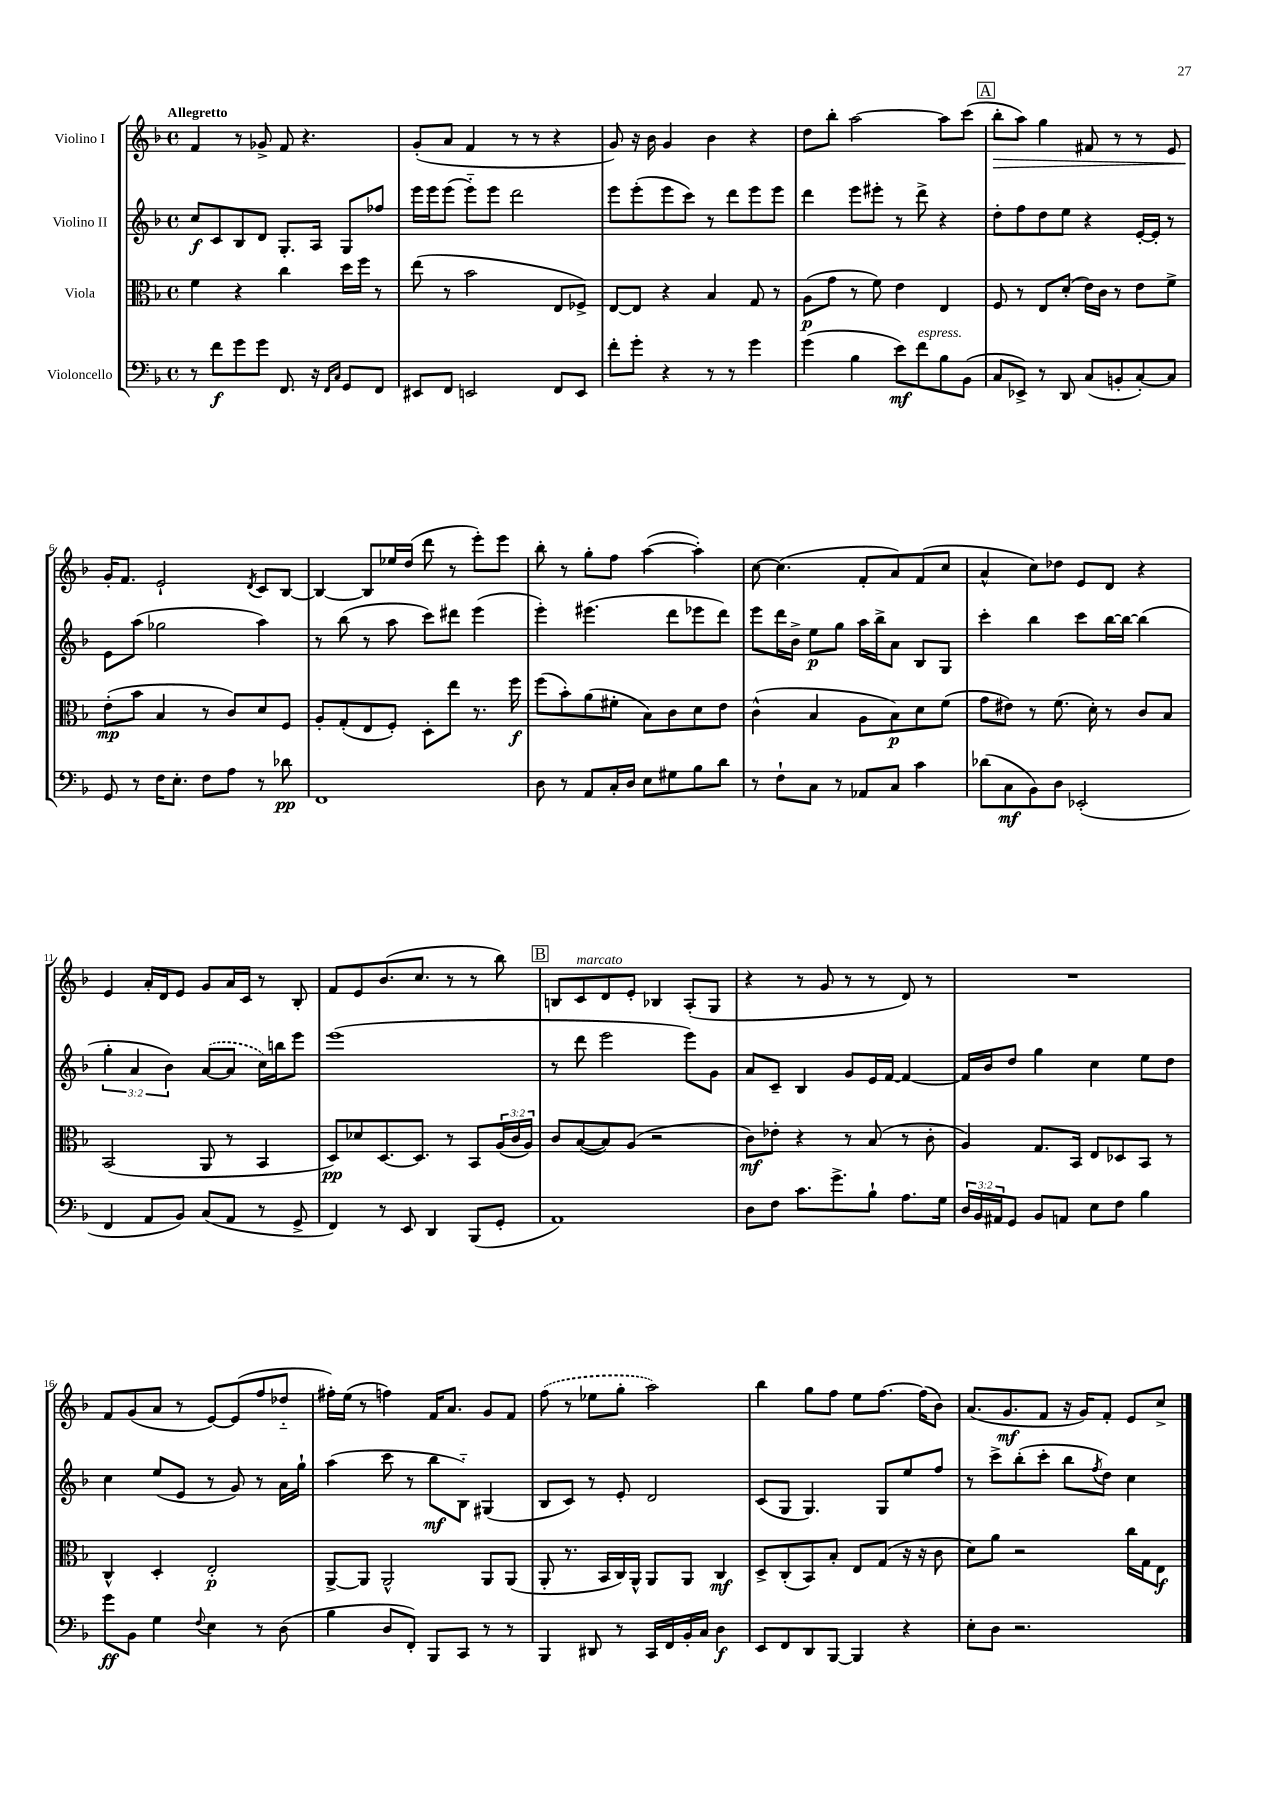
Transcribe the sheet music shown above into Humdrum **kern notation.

**kern	**kern	**kern	**kern
*staff4	*staff3	*staff2	*staff1
*clefF4	*clefC3	*clefG2	*clefG2
*k[b-]	*k[b-]	*k[b-]	*k[b-]
*M4/4	*M4/4	*M4/4	*M4/4
*met(c)	*met(c)	*met(c)	*met(c)
8r	4f\	8cc/L	4f/
8f\L	.	8c/	.
8g\	4r	8B-/	8r
8g\J	.	8d/J	8g-^/
8.FF/	4cc\	8.G'/L	8f/
.	.	.	4.r
16r	.	16A/Jk	.
16qqFF/LL	.	.	.
16qqC/JJ	.	.	.
8GG/L	16dd\LL	8G/L	.
.	16ff\JJ	.	.
8FF/J	8r	8ff-/J	.
=	=	=	=
8EE#/L	(8ee\	16eee\LL	(8g'/L
.	.	16eee\J	.
8FF/J	8r	(8eee\J	8a/J
2EE/	2b-\	8eee'~\L)	4f/
.	.	8eee\J	.
.	.	2ddd\	8r
.	.	.	8r
8FF/L	8E/L	.	4r
8EE/J	8F-^/J)	.	.
=	=	=	=
8f'\L	[8E/L	8eee\L	8g/)
8g'\J	8E/]J	(8eee'\	16r
.	.	.	16b-\
4r	4r	8eee\	4g/
.	.	8ccc\J)	.
8r	4B-/	8r	4b-\
8r	.	8ddd\L	.
4g\	8G/	8eee\	4r
.	8r	8eee\J	.
=	=	=	=
(4g\	(8A\L	4ddd\	8dd\L
.	8g\J	.	8bb-'\J
4B-\	8r	8eee\L	[2aa\
.	8f\)	8eee#'\J	.
8e\L)	4e\	8r	.
8f\	.	8ddd^\	.
8B-\	4E/	4r	8aa\]L
(8BB-\J	.	.	(8ccc\J
=	=	=	=
8C/L	8F/	8dd'\L	8bb-'\L
8EE-^/J)	8r	8ff\	8aa\J)
8r	8E/L	8dd\	4gg\
8DD/	(8d'/J	8ee\J	.
(8C/L	16e\LL)	4r	8f#/
.	16c\JJ	.	.
8BB'/	8r	.	8r
[8C'/)	8e\L	[16e'/LL	8r
.	.	16e'/]JJ	.
8C/]J	8f^\J	8r	8e/
=	=	=	=
8GG/	(8e'\L	8e\L	16g'/LK
.	.	.	8.f/J
8r	8b-\J	(8aa\J	.
16F\LK	4B-/	2gg-\	2e`/
8.E'\J	.	.	.
8F\L	8r	.	.
8A\J	8c/L)	.	.
.	.	.	8qd/
8r	8d/	4aa\)	8c/L
8d-\	8F/J	.	[8B-/J
=	=	=	=
1FF	8A'/L	8r	4B-/_
.	(8G'/	(8bb-\	.
.	8E/	8r	8B-/]L
.	8F'/J)	8aa\	16ee-/L
.	.	.	(16dd/JJ
.	8D'\L	8ccc\L)	8ddd\
.	8ee\J	8ddd#\J	8r
.	8.r	(4eee\	8eee'\L)
.	.	.	8eee\J
.	16ff\	.	.
=	=	=	=
8D\	(8ff\L	4eee'\)	8bb-'\
8r	8b-'\)	.	8r
8AA/L	(8a\	(4.eee#\	8gg'\L
16C'/L	8f#'\J	.	8ff\J
16D/JJ	.	.	.
8E\L	8B-\L)	.	([4aa\
8G#\	8c\	8ddd\L	.
8B-\	8d\	8eee-\	4aa'\])
8d\J	8e\J	8ddd\J)	.
=	=	=	=
8r	(4c^^\	8eee\L	[8cc\
8F`\L	.	16ddd\L	(4.cc\]
.	.	16b-^\JJ	.
8C\J	4B-/	8ee\L	.
8r	.	8gg\J	.
8AA-/L	8A\L	16aa\LL	8f'/L
.	.	16bb-^\J	.
8C/J	8B-\)	8a\J	8a/)
4c\	8d\	8B-/L	(8f/
.	(8f\J	8G/J	8cc/J
=	=	=	=
(8d-\L	8g\L	4ccc'\	4a^^/
8C\	8e#\J)	.	.
8BB-\)	8r	4bb-\	8cc\L)
8D\J	(8.f\	.	8dd-\J
(2EE-'/	.	8ccc\L	8e/L
.	16d'\)	.	.
.	8r	[16bb-\L	8d/J
.	.	16bb-\_JJ	.
.	8c/L	(4bb-\]	4r
.	8B-/J	.	.
=	=	=	=
4FF/	(2BB-/	6gg'\	4e/
.	.	6a/	.
8AA/L	.	.	16a'/LL
.	.	.	16d/J
.	.	6b-\)	.
8BB-/J)	.	.	8e/J
(8C/L	8AA/	([8a/L	8g/L
8AA/J	8r	8a/]J	16a/L
.	.	.	16c/JJ
8r	4BB-/	16cc\LL)	8r
.	.	16bb\J	.
8GG^/	.	8eee\J	8B-'/
=	=	=	=
4FF/)	8D/L)	(1eee	8f/L
.	8d-/	.	8e/
8r	[8.D/	.	(8.b-/
8EE/	.	.	.
.	8.D/]J	.	8.cc/J
4DD/	.	.	.
.	8r	.	8r
(8BBB-/L	8BB-/L	.	8r
8GG'/J	(24A/L	.	8bb-\)
.	24c/	.	.
.	24A/JJ)	.	.
=	=	=	=
1AA)	8c/L	8r	8B/L
.	([8B-/	8ddd\	8c/
.	8B-/])	2eee\	8d/
.	(8A/J	.	8e'/J
.	2r	.	4B-/
.	.	8eee\L)	(8A'/L
.	.	8g\J	8G/J
=	=	=	=
8D\L	8c\L)	8a/L	4r
8F\J	8e-'\J	8c~/J	.
8.c\L	4r	4B-/	8r
.	.	.	8g/
8.g^\	.	.	.
.	8r	8g/L	8r
8B-`\J	(8B-/	16e/L	8r
.	.	[16f/JJ	.
8.A\L	8r	4f/_	8d/)
.	8c'\	.	8r
16G\Jk	.	.	.
=	=	=	=
24D/LL	4A/)	16f/]LL	1r
24BB-/	.	.	.
.	.	16b-/J	.
24AA#/J	.	.	.
8GG/J	.	8dd/J	.
8BB-/L	8.G/L	4gg\	.
8AA/J	.	.	.
.	16BB-/Jk	.	.
8E\L	8E/L	4cc\	.
8F\J	8D-/	.	.
4B-\	8BB-/J	8ee\L	.
.	8r	8dd\J	.
=	=	=	=
8g\L	4C^^/	4cc\	8f/L
8BB-\J	.	.	(8g/
4G\	4D'/	(8ee/L	8a/J
.	.	8e/J	8r
8qqF/	.	.	.
4E\	2E'/	8r	[8e/L)
.	.	8g/)	(8e/]
8r	.	8r	8ff/
(8D\	.	16a\LL	8dd-'~/J
.	.	16gg`\JJ	.
=	=	=	=
4B-\	[8AA^/L	(4aa\	16ff#'\LL)
.	.	.	(16ee\JJ
.	8AA/]J	.	8r
8D/L	2AA^^/	8ccc\	4ff\)
8FF'/J)	.	8r	.
8BBB-/L	.	8bb-\L	16f/LK
.	.	.	8.a/J
8CC/J	.	8B-'~\J)	.
8r	8AA/L	(4G#/	8g/L
8r	(8AA/J	.	8f/J
=	=	=	=
4BBB-/	8AA'/	8B-/L	(8ff\
.	8.r	8c/J)	8r
8DD#/	.	8r	8ee-\L
.	16BB-/LL	.	.
8r	16C/)	8e'/	8gg'\J
.	16AA^^/JJ	.	.
16CC/LL	8AA/L	2d/	2aa\)
16FF/	.	.	.
16BB-'/	8AA/J	.	.
16C/JJ	.	.	.
4D\	4C/	.	.
=	=	=	=
8EE/L	8D^/L	(8c/L	4bb-\
8FF/	(8C'/	8G/J	.
8DD/	8BB-/)	4.G/)	8gg\L
[8BBB-/J	8B-'/J	.	8ff\J
4BBB-/]	8E/L	.	8ee\L
.	(8G/J	8G/L	[8.ff\J
4r	16r	8ee/	.
.	16r	.	(16ff\]LK
.	8c\	8ff/J	8b-\J)
=	=	=	=
8E'\L	8d\L)	8r	(8.a/L
8D\J	8a\J	8ccc^\L	.
.	.	.	8.g/
2.r	2r	(8bb-'\	.
.	.	8ccc'\J	8f/J
.	.	8bb-\L	16r
.	.	.	16g/LK)
.	.	8qff/	.
.	.	8dd\J)	8f'/J
.	16cc\LL	4cc\	8e/L
.	16G\J	.	.
.	8E\J	.	8cc^/J
==	==	==	==
*-	*-	*-	*-
